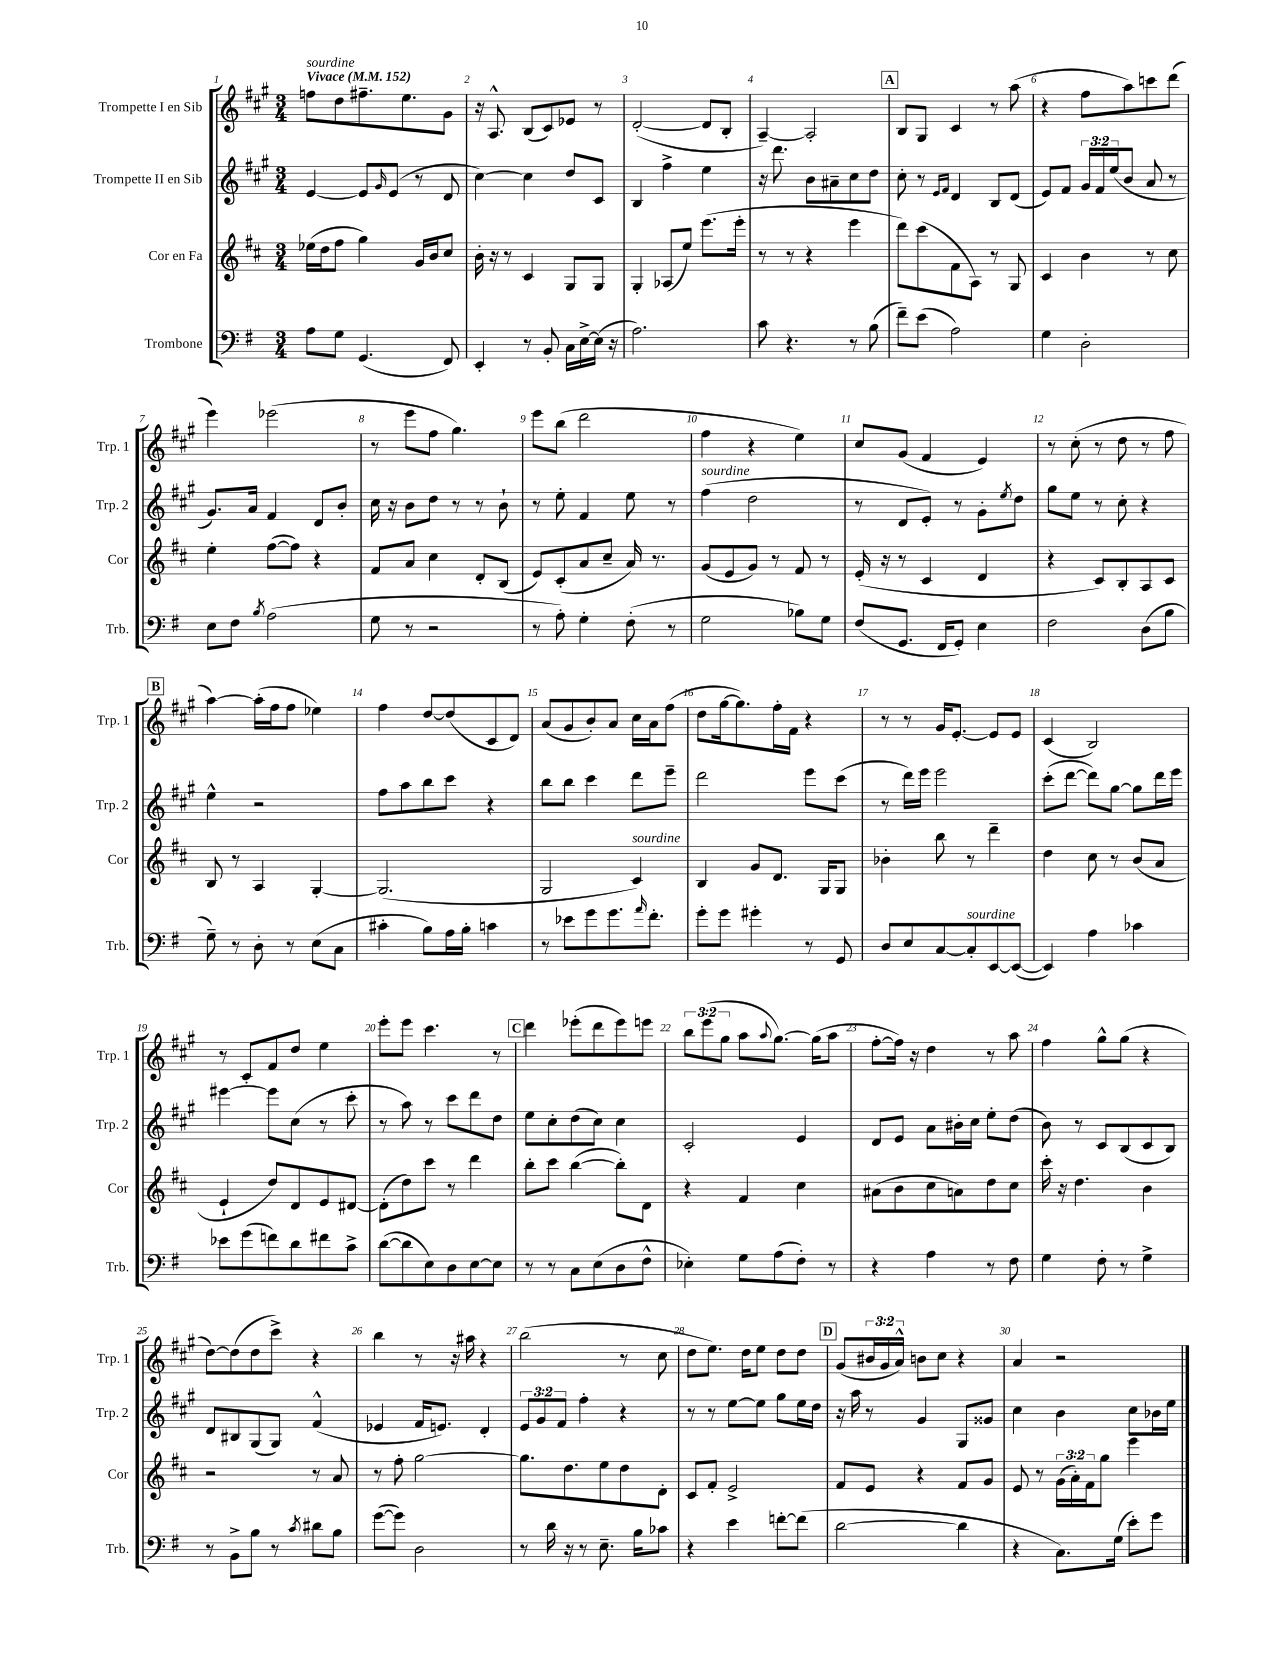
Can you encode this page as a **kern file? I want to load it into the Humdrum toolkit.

**kern	**kern	**kern	**kern
*staff4	*staff3	*staff2	*staff1
*clefF4	*clefG2	*clefG2	*clefG2
*k[f#]	*k[f#c#]	*k[f#c#g#]	*k[f#c#g#]
*M3/4	*M3/4	*M3/4	*M3/4
*MM152	*MM152	*MM152	*MM152
8A	(16ee-	[4e	8ff
.	16dd	.	.
8G	8ff#	.	8dd
(4.GG	4gg)	8e]	8.ff#~
.	.	16qqg#	.
.	.	(8e	.
.	.	.	8.ee
.	16g	8r	.
.	16b	.	.
8FF#)	8cc#	8d	8g#
=	=	=	=
4EE'	16b'	[4cc#)	16r
.	16r	.	8.A^^
.	8r	.	.
8r	4c#	4cc#]	(8B
8BB'	.	.	8c#)
16C	8G	8dd	8e-
[16E^	.	.	.
(16E]	8G	8c#	8r
16r	.	.	.
=	=	=	=
2.A)	4G'	4B	([2d'
.	(8A-	4ff#^	.
.	8ee)	.	.
.	(8.eee	4ee	8d]
.	.	.	8B'
.	16eee'	.	.
=	=	=	=
8c	8r	16r	[4A~)
.	.	8.ddd	.
4.r	8r	.	.
.	4r	8b	2A']
.	.	8a#~	.
8r	4eee	8cc#	.
(8B	.	8dd	.
=	=	=	=
8f#~)	8ddd)	8cc#'	8B
(8e	(8ccc#	8r	8G#
.	.	16qqe	.
.	.	16qqf#	.
2A)	8f#	4d	4c#
.	8A)	.	.
.	8r	8B	8r
.	8G	(8d	(8aa
=	=	=	=
4G	4c#	8e)	4r
.	.	8f#	.
2D'	4b	24g#	8ff#
.	.	24f#	.
.	.	(24ee	.
.	.	8b	8aa)
.	8r	8a	8ccc
.	8cc#	8r	(8ddd
=	=	=	=
8E	4ee'	8.g#)	4eee)
8F#	.	.	.
.	.	16a	.
8qB	.	.	.
(2A	([8ff#	4f#	(2eee-
.	8ff#])	.	.
.	4r	8d	.
.	.	8b'	.
=	=	=	=
8G	8f#	16cc#	8r
.	.	16r	.
8r	8a	8b	8eee
2r	4cc#	8dd	8ff#
.	.	8r	4.gg#)
.	8d'	8r	.
.	(8B	8b`	.
=	=	=	=
8r	8e)	8r	8eee
8A')	(8c#'	8ee'	(8bb
4G'	8a	4f#	2ddd
.	8cc#~	.	.
(8F#'	16a)	8ee	.
.	8.r	.	.
8r	.	8r	.
=	=	=	=
2G	(8g	(4ff#	4ff#
.	8e	.	.
.	8g)	2dd	4r
.	8r	.	.
8B-)	8f#	.	4ee)
8G	8r	.	.
=	=	=	=
(8F#	(16e'	8r	8cc#
.	16r	.	.
8.GG	8r	8d	(8g#
.	4c#	8e')	4f#
16FF#	.	.	.
8GG')	.	8r	.
4E	4d	8g#'	4e)
.	.	8qee	.
.	.	8dd	.
=	=	=	=
2F#	4r	8gg#	8r
.	.	8ee	(8cc#'
.	8c#)	8r	8r
.	8B'	8cc#'	8dd
(8D	8A	4r	8r
8B	8c#	.	8ff#
=	=	=	=
8G~)	8B	4ee^^	[4aa)
8r	8r	.	.
8D'	4A	2r	(16aa']
.	.	.	16ff#
8r	.	.	8ff#
(8E	[4G'	.	4ee-)
8C	.	.	.
=	=	=	=
4c#'	(2.G]	8ff#	4ff#
.	.	8aa	.
8B)	.	8bb	[8dd
16A	.	8ccc#	(8dd]
16B'	.	.	.
4c	.	4r	8c#
.	.	.	8d)
=	=	=	=
8r	2G	8bb	(8a
8e-	.	8bb	8g#
8g	.	4ccc#	8b')
8.g	.	.	8a
.	4c#)	8ddd	16cc#
16qqa	.	.	.
8.f#'	.	.	16a
.	.	8eee~	(8ff#
=	=	=	=
8g'	4B	2ddd	8dd
8g	.	.	[16gg#
.	.	.	8.gg#])
4g#'	8g	.	.
.	8.d	.	16ff#'
.	.	.	16f#
8r	.	8eee	4r
.	16G	.	.
8GG	8G	(8ccc#	.
=	=	=	=
8D	4b-'	8r	8r
8E	.	16ddd)	8r
.	.	16eee	.
[8C	8bb	2eee	16g#
.	.	.	[8.e'
8C']	8r	.	.
[8EE	4ddd~	.	8e]
(8EE_	.	.	8e
=	=	=	=
4EE])	4dd	(8ccc#'	(4c#
.	.	[8ddd	.
4A	8cc#	8ddd])	2B)
.	8r	[8gg#	.
4c-	(8b	8gg#]	.
.	8a	16ddd	.
.	.	16eee	.
=	=	=	=
8e-	4e`	[4eee#	8r
(8g	.	.	8c#'
8f)	8dd)	8eee#]	8f#
8d	8d	(8cc#	8dd
8f#	8e	8r	4ee
8c^	[8d#	8ccc#'	.
=	=	=	=
([8d	(8d#']	8r	8eee'
8d]	8dd)	8aa)	8eee
8E)	8ccc#	8r	4.ccc#
8D	8r	8ccc#	.
[8E	4ddd	8ddd	.
8E]	.	8dd	8r
=	=	=	=
8r	8bb'	8ee	4ddd
8r	8ccc#	8cc#'	.
8C	([4bb	(8dd	(8eee-'
(8E	.	8cc#)	8ddd
8D	8bb'])	4cc#	8eee-)
8F#^^	8d	.	8eee
=	=	=	=
4E-')	4r	2c#'	12bb
.	.	.	(12eee
.	.	.	12gg#
8G	4f#	.	8aa
.	.	.	8qqaa
(8A	.	.	[8.gg#)
8F#')	4cc#	4e	.
.	.	.	(16gg#]
8r	.	.	8aa
=	=	=	=
4r	(8a#	8d	[8ff#'
.	8b	8e	16ff#])
.	.	.	16r
4A	8cc#	8a	4dd
.	8a)	16b#'	.
.	.	16cc#	.
8r	8dd	8ee'	8r
8F#	8cc#	(8dd	8aa
=	=	=	=
4G	16ccc#'	8b)	4ff#
.	16r	.	.
.	4.dd	8r	.
8F#'	.	8c#	8gg#^^
8r	.	(8B	(8gg#
4G^	4b	8c#	4r
.	.	8B)	.
=	=	=	=
8r	2r	8d	[8dd)
8BB^	.	8B#	(8dd]
8B	.	(8G#	8dd
8r	.	8G#)	8ccc#^)
8qc	.	.	.
8d#	8r	(4f#^^	4r
8B	8a	.	.
=	=	=	=
([8g	8r	4e-	4bb
8g])	8ff#'	.	.
2D	[2gg	16f#	8r
.	.	8.e)	.
.	.	.	16r
.	.	.	16aa#
.	.	4d'	4r
=	=	=	=
8r	8.gg]	12e	(2bb
.	.	12g#	.
16d	.	.	.
.	.	12f#	.
16r	8.dd	.	.
8r	.	4ff#'	.
8.E~	8ee	.	.
.	8dd	4r	8r
16B	.	.	.
8c-	8d'	.	8cc#
=	=	=	=
4r	8c#	8r	8dd
.	8f#'	8r	8.ee)
4e	2e^	[8ee	.
.	.	.	16dd
.	.	8ee]	8ee
[8f'	.	8gg#	8dd
(8f]	.	16ee	8dd
.	.	16dd	.
=	=	=	=
[2d	8f#	16r	(8g#
.	.	16aa	.
.	8e	8r	24b#
.	.	.	24g#
.	.	.	24a^^)
.	4r	4g#	8b
.	.	.	8cc#
4d]	8f#	8G#	4r
.	8g	8g##	.
=	=	=	=
4r	8e	4cc#	4a
.	8r	.	.
8.C)	(24g	4b	2r
.	24a')	.	.
.	24f#	.	.
.	8gg	.	.
(16G	.	.	.
8e')	4eee	8cc#	.
8g	.	16b-	.
.	.	16ee	.
==	==	==	==
*-	*-	*-	*-
